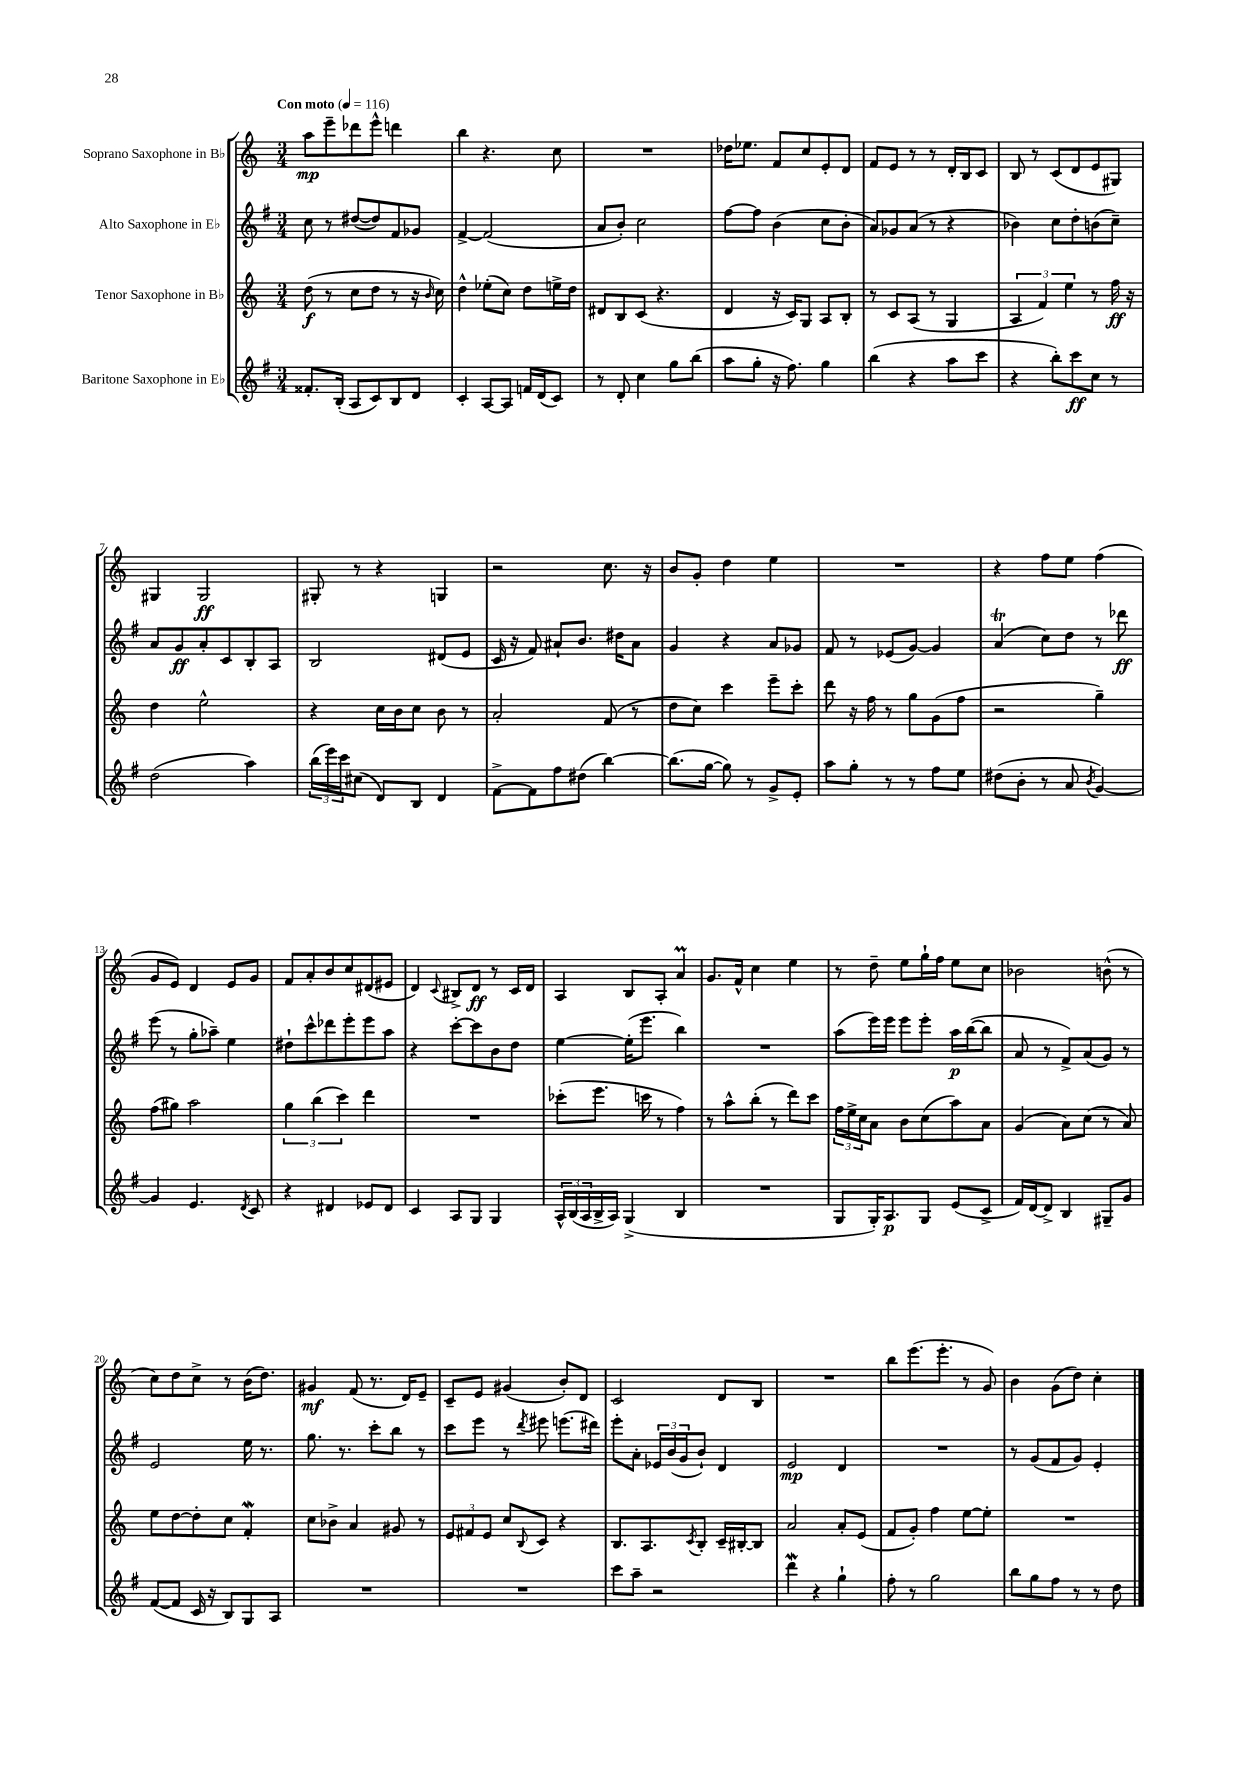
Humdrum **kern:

**kern	**dynam	**kern	**dynam	**kern	**dynam	**kern	**dynam
*part4	*part4	*part3	*part3	*part2	*part2	*part1	*part1
*staff4	*staff4	*staff3	*staff3	*staff2	*staff2	*staff1	*staff1
*I"Baritone Saxophone in E♭	*	*I"Tenor Saxophone in B♭	*	*I"Alto Saxophone in E♭	*	*I"Soprano Saxophone in B♭	*
*clefG2	*	*clefG2	*	*clefG2	*	*clefG2	*
*k[f#]	*	*k[]	*	*k[f#]	*	*k[]	*
*M3/4	*	*M3/4	*	*M3/4	*	*M3/4	*
*MM116	*	*MM116	*	*MM116	*	*MM116	*
=1	=1	=1	=1	=1	=1	=1	=1
!	!	!	!	!	!	!LO:TX:a:B:t=Con moto	!
8.f##X'/L	.	(8dd\	f	8cc\	.	8aa\L	mp
.	.	8r	.	8r	.	8eee~\	.
(16B'/Jk	.	.	.	.	.	.	.
8A/L	.	8cc\L	.	([8dd#X/L	.	8ddd-X\	.
8c/)	.	8dd\J	.	8dd#/])	.	8eee^^\J	.
8B/	.	8r	.	8f#/	.	4dddn\	.
8d/J	.	16r	.	8g-X/J	.	.	.
.	.	16qqb/	.	.	.	.	.
.	.	16cc\)	.	.	.	.	.
=2	=2	=2	=2	=2	=2	=2	=2
4c'/	.	4dd^^\	.	[4f#^/	.	4bb\	.
[8A/L	.	(8ee-X'\L	.	(2f#/]	.	4.r	.
8A/J]	.	8cc\J)	.	.	.	.	.
16fn/LL	.	8dd\L	.	.	.	.	.
(16d/J	.	.	.	.	.	.	.
8c/J)	.	16een^\L	.	.	.	8cc\	.
.	.	16dd\JJ	.	.	.	.	.
=3	=3	=3	=3	=3	=3	=3	=3
8r	.	8d#X/L	.	8a/L	.	2.r	.
8d'/	.	8B/	.	8b'/J)	.	.	.
4cc\	.	(8c/J	.	2cc\	.	.	.
.	.	4.r	.	.	.	.	.
8gg\L	.	.	.	.	.	.	.
(8bb\J	.	.	.	.	.	.	.
=4	=4	=4	=4	=4	=4	=4	=4
8aa\L	.	4d/	.	[8ff#\L	.	16dd-X\KL	.
.	.	.	.	.	.	8.ee-X\J	.
8gg'\J	.	.	.	8ff#\J]	.	.	.
16r	.	16r	.	(4b\	.	8f/L	.
8.ff#\)	.	16c/KL)	.	.	.	.	.
.	.	8G/J	.	.	.	8cc/	.
4gg\	.	8A/L	.	8cc\L	.	8e'/	.
.	.	8B'/J	.	8b'\J	.	8d/J	.
=5	=5	=5	=5	=5	=5	=5	=5
(4bb\	.	8r	.	8a/L)	.	8f/L	.
.	.	8c/L	.	8g-X/	.	8e/J	.
4r	.	(8A/J	.	(8a/J	.	8r	.
.	.	8r	.	8r	.	8r	.
8aa\L	.	4G/	.	4r	.	16d'/LL	.
.	.	.	.	.	.	16B/J	.
8ccc\J	.	.	.	.	.	8c/J	.
=6	=6	=6	=6	=6	=6	=6	=6
4r	.	6A/	.	4b-X\)	.	8B/	.
.	.	.	.	.	.	8r	.
.	.	6f/)	.	.	.	.	.
8bb'\L)	.	.	.	8cc\L	.	(8c/L	.
.	.	6ee\	.	.	.	.	.
8ccc\	ff	.	.	8dd'\	.	8d/	.
8cc\J	.	8r	.	(8bn\	.	8e/	.
8r	.	16ff\	ff	8cc~\J)	.	8G#X/J)	.
.	.	16r	.	.	.	.	.
!!LO:LB:g=z
=7	=7	=7	=7	=7	=7	=7	=7
(2dd\	.	4dd\	.	8a/L	.	4G#X/	.
.	.	.	.	8g/	ff	.	.
.	.	2ee^^\	.	8a'/	.	2G#/	ff
.	.	.	.	8c/	.	.	.
4aa\)	.	.	.	8B'/	.	.	.
.	.	.	.	8A/J	.	.	.
=8	=8	=8	=8	=8	=8	=8	=8
(24bb\LL	.	4r	.	2B/	.	8G#X'/	.
24eee\)	.	.	.	.	.	.	.
24ccc\J	.	.	.	.	.	.	.
(8cc#X\J	.	.	.	.	.	8r	.
8d/L)	.	16cc\LL	.	.	.	4r	.
.	.	16b\J	.	.	.	.	.
8B/J	.	8cc\J	.	.	.	.	.
4d/	.	8b\	.	(8d#X/L	.	4Gn/	.
.	.	8r	.	8e/J	.	.	.
=9	=9	=9	=9	=9	=9	=9	=9
[8f#^\L	.	2a'/	.	16c/	.	2r	.
.	.	.	.	16r	.	.	.
8f#\]	.	.	.	8f#/)	.	.	.
8ff#\	.	.	.	8a#X`/L	.	.	.
(8dd#X\J	.	.	.	8.b/J	.	.	.
[4bb\)	.	(8f/	.	.	.	8.cc\	.
.	.	.	.	16dd#X\KL	.	.	.
.	.	8r	.	8a#\J	.	.	.
.	.	.	.	.	.	16r	.
=10	=10	=10	=10	=10	=10	=10	=10
(8.bb\L]	.	8dd\L	.	4g/	.	8b/L	.
.	.	8cc\J)	.	.	.	8g'/J	.
[16gg\Jk	.	.	.	.	.	.	.
8gg\])	.	4ccc\	.	4r	.	4dd\	.
8r	.	.	.	.	.	.	.
8g^/L	.	8eee~\L	.	8a/L	.	4ee\	.
8e'/J	.	8ccc'\J	.	8g-X/J	.	.	.
=11	=11	=11	=11	=11	=11	=11	=11
8aa\L	.	8ddd\	.	8f#/	.	2.r	.
8gg'\J	.	16r	.	8r	.	.	.
.	.	16ff\	.	.	.	.	.
8r	.	8r	.	(8e-X/L	.	.	.
8r	.	8gg\L	.	[8g/J)	.	.	.
8ff#\L	.	(8g\	.	4g/]	.	.	.
8ee\J	.	8ff\J	.	.	.	.	.
=12	=12	=12	=12	=12	=12	=12	=12
(8dd#X\L	.	2r	.	(4aT/	.	4r	.
8b'\J	.	.	.	.	.	.	.
8r	.	.	.	8cc\L)	.	8ff\L	.
8a/	.	.	.	8dd\J	.	8ee\J	.
8qb/	.	.	.	.	.	.	.
[4g/)	.	4gg~\)	.	8r	.	(4ff\	.
.	.	.	.	8ddd-X\	ff	.	.
!!LO:LB:g=z
=13	=13	=13	=13	=13	=13	=13	=13
4g/]	.	(8ff\L	.	(8eee\	.	8g/L	.
.	.	8gg#X\J)	.	8r	.	8e/J)	.
4.e/	.	2aa\	.	8gg'\L	.	4d/	.
.	.	.	.	8aa-X~\J)	.	.	.
.	.	.	.	4ee\	.	8e/L	.
8qd/	.	.	.	.	.	.	.
8c/	.	.	.	.	.	8g/J	.
=14	=14	=14	=14	=14	=14	=14	=14
4r	.	6gg\	.	8dd#X`\L	.	8f/L	.
.	.	.	.	8ccc^^\	.	8a'/	.
.	.	(6bb\	.	.	.	.	.
4d#X/	.	.	.	8ddd-X\	.	8b/	.
.	.	6ccc\)	.	.	.	.	.
.	.	.	.	8eee'\	.	8cc/	.
8e-X/L	.	4ddd\	.	8eee\	.	(8d#X/	.
8d#/J	.	.	.	8aa\J	.	8e#X/J	.
=15	=15	=15	=15	=15	=15	=15	=15
4c/	.	2.r	.	4r	.	4d/)	.
.	.	.	.	.	.	8qqc/	.
8A/L	.	.	.	[8ccc'\L	.	8B#X^/L	.
8G/J	.	.	.	8ccc\]	.	8d/J	ff
4G/	.	.	.	8b\	.	8r	.
.	.	.	.	8dd\J	.	16c/LL	.
.	.	.	.	.	.	16d/JJ	.
=16	=16	=16	=16	=16	=16	=16	=16
24A^^/LL	.	(8ccc-X'\L	.	[4ee\	.	4A/	.
(24B/	.	.	.	.	.	.	.
24A/	.	.	.	.	.	.	.
16B^/	.	8.eee\J	.	.	.	.	.
16A/JJ)	.	.	.	.	.	.	.
(4G^/	.	.	.	(16ee'\KL]	.	8B/L	.
.	.	16cccn\	.	8.eee\J	.	.	.
.	.	8r	.	.	.	8A'/J	.
4B/	.	4ff\)	.	4bb\)	.	4aM/	.
=17	=17	=17	=17	=17	=17	=17	=17
2.r	.	8r	.	2.r	.	8.g/L	.
.	.	8aa^^\L	.	.	.	.	.
.	.	.	.	.	.	16f^^/Jk	.
.	.	(8bb'\J	.	.	.	4cc\	.
.	.	8r	.	.	.	.	.
.	.	8ddd\L)	.	.	.	4ee\	.
.	.	8ccc\J	.	.	.	.	.
=18	=18	=18	=18	=18	=18	=18	=18
8G/L	.	24ff\LL	.	(8aa\L	.	8r	.
.	.	24ee^\	.	.	.	.	.
.	.	24cc\J	.	.	.	.	.
16G'/K)	.	8a\J	.	16eee\L)	.	8dd~\	.
8.A/	p	.	.	16eee\JJ	.	.	.
.	.	8b\L	.	8eee\L	.	8ee\L	.
8G/J	.	(8cc\	.	8eee'\J	.	16gg`\L	.
.	.	.	.	.	.	16ff\JJ	.
(8e/L	.	8aa\)	.	16aa\LL	p	8ee\L	.
.	.	.	.	([16bb\J	.	.	.
8c^/J	.	8a\J	.	8bb\J]	.	8cc\J	.
=19	=19	=19	=19	=19	=19	=19	=19
16f#/LL)	.	(4g/	.	8a/	.	2b-X\	.
[16d/J	.	.	.	.	.	.	.
8d^/J]	.	.	.	8r	.	.	.
4B/	.	8a\L)	.	8f#^/L)	.	.	.
.	.	(8cc\J	.	(8a/	.	.	.
8G#X~/L	.	8r	.	8g/J)	.	(8bn^^\	.
8g/J	.	8a/)	.	8r	.	8r	.
!!LO:LB:g=z
=20	=20	=20	=20	=20	=20	=20	=20
([8f#/L	.	8ee\L	.	2e/	.	8cc\L)	.
8f#/J]	.	[8dd\	.	.	.	8dd\	.
16c/	.	8dd'\]	.	.	.	8cc^\J	.
16r	.	.	.	.	.	.	.
8B/L)	.	8cc\J	.	.	.	8r	.
8G/	.	4fw'/	.	16ee\	.	(16b\KL	.
.	.	.	.	8.r	.	8.dd\J)	.
8A/J	.	.	.	.	.	.	.
=21	=21	=21	=21	=21	=21	=21	=21
2.r	.	8cc\L	.	8.gg\	.	4g#X/	mf
.	.	8b-X^\J	.	.	.	.	.
.	.	.	.	8.r	.	.	.
.	.	4a/	.	.	.	(8f/	.
.	.	.	.	8ccc'\L	.	8.r	.
.	.	8g#X/	.	8bb\J	.	.	.
.	.	.	.	.	.	16d/KL)	.
.	.	8r	.	8r	.	8e~/J	.
=22	=22	=22	=22	=22	=22	=22	=22
2.r	.	12e/L	.	8ccc\L	.	8c~/L	.
.	.	12f#X/	.	.	.	.	.
.	.	.	.	8eee\J	.	8e/J	.
.	.	12e/J	.	.	.	.	.
.	.	8cc/L	.	8r	.	(4g#X/	.
.	.	8qqB/	.	8qddd/	.	.	.
.	.	8c/J	.	8eee#X\	.	.	.
.	.	4r	.	(8.eeen\L	.	8b'/L)	.
.	.	.	.	.	.	8d/J	.
.	.	.	.	16ddd#X\Jk)	.	.	.
=23	=23	=23	=23	=23	=23	=23	=23
8ccc\L	.	8.B/L	.	8eee'\L	.	2c/	.
8aa~\J	.	.	.	8a'\J	.	.	.
.	.	8.A/	.	.	.	.	.
2r	.	.	.	24e-X/LL	.	.	.
.	.	.	.	(24b/	.	.	.
.	.	.	.	24g/J	.	.	.
.	.	8qc/	.	.	.	.	.
.	.	8B'/J	.	8b`/J)	.	.	.
.	.	16c~/LL	.	4d/	.	8d/L	.
.	.	[16B#X'/J	.	.	.	.	.
.	.	8B#/J]	.	.	.	8B/J	.
=24	=24	=24	=24	=24	=24	=24	=24
4dddW\	.	2a/	.	2e/	mp	2.r	.
4r	.	.	.	.	.	.	.
4gg`\	.	8a'/L	.	4d/	.	.	.
.	.	(8e/J	.	.	.	.	.
=25	=25	=25	=25	=25	=25	=25	=25
8ff#'\	.	8f/L	.	2.r	.	8bb\L	.
8r	.	8g'/J)	.	.	.	(8.eee\	.
2gg\	.	4ff\	.	.	.	.	.
.	.	.	.	.	.	8.eee'\J	.
.	.	[8ee\L	.	.	.	8r	.
.	.	8ee'\J]	.	.	.	8g/)	.
=26	=26	=26	=26	=26	=26	=26	=26
8bb\L	.	2.r	.	8r	.	4b\	.
8gg\	.	.	.	(8g/L	.	.	.
8ff#\J	.	.	.	8f#/	.	(8g\L	.
8r	.	.	.	8g/J)	.	8dd\J)	.
8r	.	.	.	4e'/	.	4cc'\	.
8dd\	.	.	.	.	.	.	.
==	==	==	==	==	==	==	==
*-	*-	*-	*-	*-	*-	*-	*-
